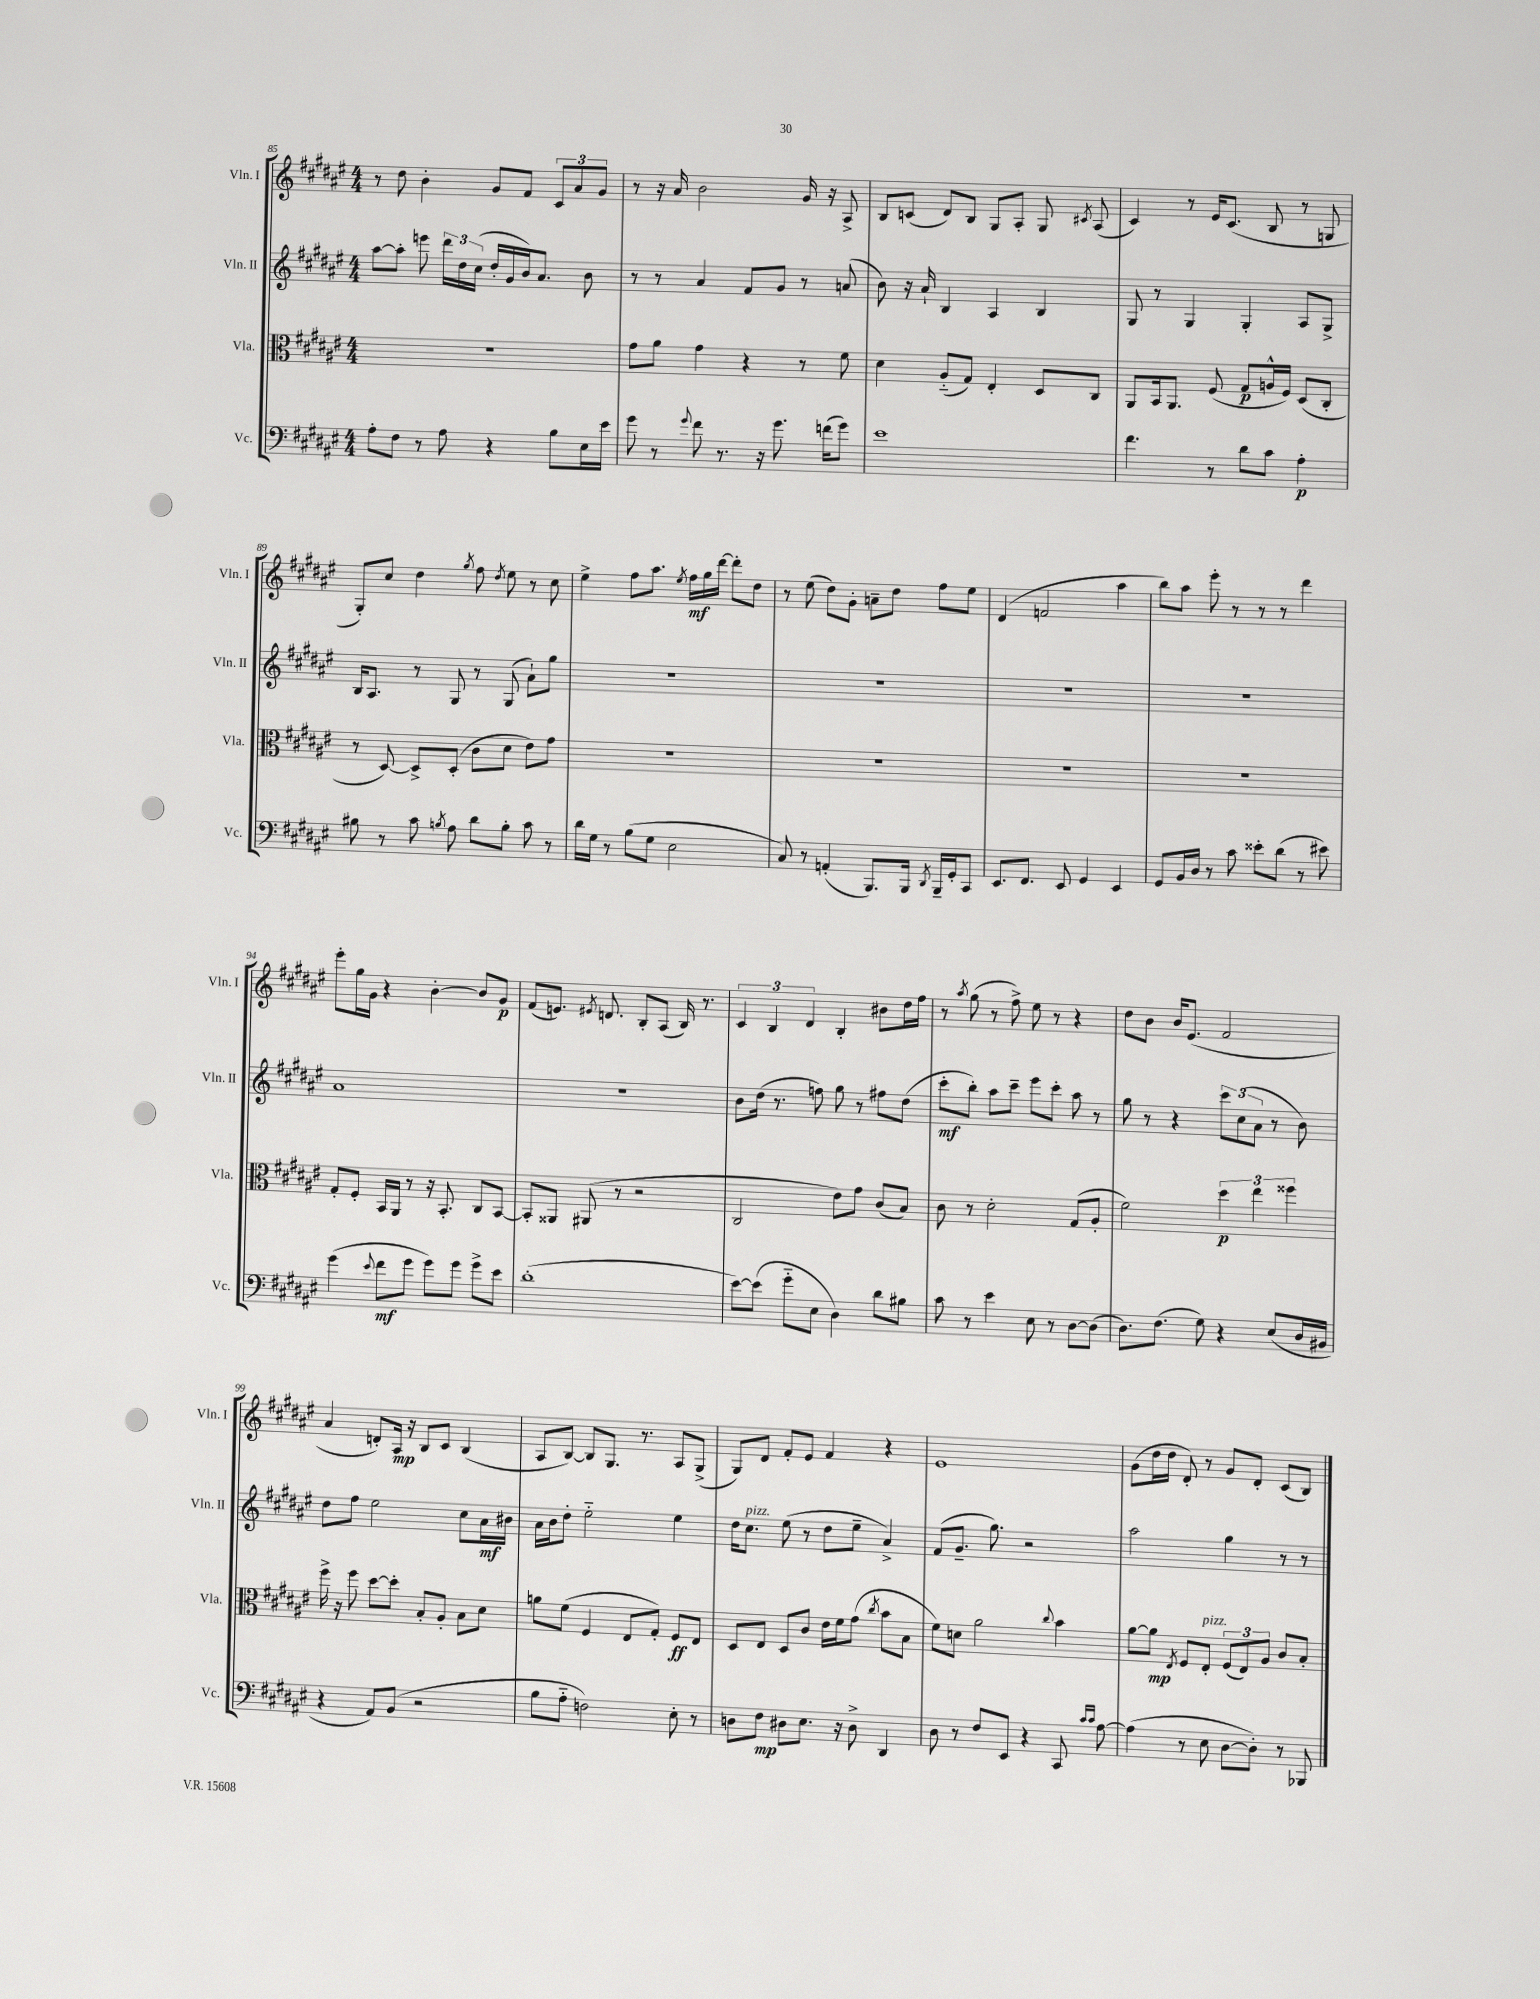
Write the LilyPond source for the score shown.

<<
\new StaffGroup <<
\new Staff = "s0" \with { instrumentName = "Vln. I" shortInstrumentName = "Vln. I" } {
    \clef treble \key fis \major \numericTimeSignature \time 4/4
    \autoBeamOff r8 dis''8 b'4-. gis'8[ fis'8] \tuplet 3/2 { cis'8[ ais'8 gis'8] } |
    r8 r16 ais'16 b'2 gis'16 r16 ais8-> |
    b8[ c'8]( dis'8[) b8] gis8[ ais8]-. gis8 \acciaccatura { cis'8 } ais8( |
    cis'4) r8 eis'16[ cis'8.]( b8 r8 g8 |
    gis8[-.) cis''8] dis''4 \acciaccatura { gis''8 } fis''8 \acciaccatura { dis''8 } eis''8 r8 cis''8 |
    eis''4-> fis''8[ ais''8.] \acciaccatura { eis''8 } fis''16[\mf gis''16 dis'''16]~ dis'''8[-. dis''8] |
    r8 eis''8( dis''8[) gis'8]-. a'8[-- dis''8] fis''8[ eis''8] |
    dis'4( f'2 ais''4 |
    b''8[) ais''8] eis'''8-. r8 r8 r8 dis'''4 |
    eis'''8[-. gis''16 gis'16] r4 b'4~-. b'8[ gis'8]\p |
    fis'8[( e'8.]) \acciaccatura { eis'8 } d'8. b8[-. ais8]( b16) r8. |
    \tuplet 3/2 { cis'4 b4 dis'4 } b4-. bis'8[ dis''16 fis''16] |
    r8 \acciaccatura { ais''8 } gis''8( r8 fis''8->) eis''8 r8 r4 |
    dis''8[ b'8] b'16[ eis'8.]( fis'2 |
    ais'4 d'8[-.) ais16]\mp r16 b8[ cis'8] b4( |
    ais8[ b8]~) b8[ gis8.] r8. ais8[ gis8]->( |
    gis8[) dis'8] fis'8[-. eis'8] fis'4 r4 |
    eis'1 |
    gis'8[( dis''16 dis''16] dis'8-.) r8 gis'8[ dis'8]-. cis'8[( b8]) \bar "|." |
}
\new Staff = "s1" \with { instrumentName = "Vln. II" shortInstrumentName = "Vln. II" } {
    \clef treble \key fis \major \numericTimeSignature \time 4/4
    \autoBeamOff ais''8[~ ais''8]-. e'''8 \tuplet 3/2 { dis'''16[ dis''16 cis''16]( } dis''16[-. gis'16 b'16) ais'8.] b'8 |
    r8 r8 ais'4 fis'8[ gis'8] r8 a'8( |
    b'8) r16 ais'16-! b4 ais4 b4 |
    gis8 r8 gis4 gis4-. ais8[ gis8]-> |
    b16[ ais8.] r8 gis8 r8 gis8( ais'8[-!) gis''8] |
    R1 |
    R1 |
    R1 |
    R1 |
    ais'1 |
    R1 |
    b'8[ dis''16]( r8. f''8) gis''8 r8 fis''8[ dis''8]( |
    cis'''8[-.\mf b''8]-.) ais''8[ cis'''8]-- eis'''8[ cis'''8]-. ais''8 r8 |
    gis''8 r8 r4 \tuplet 3/2 { cis'''8[ cis''8( ais'8] } r8 b'8) |
    dis''8[ fis''8] eis''2 cis''8[ ais'16\mf bis'16] |
    ais'16[ b'16 dis''8]-. eis''2-_ eis''4 |
    dis''16[ cis''8.]^\markup { \italic "pizz." } eis''8( r8 dis''8[ eis''8]-- ais'4->) |
    fis'8[( gis'8.]-- gis''8.) r2 |
    ais''2 gis''4 r8 r8 \bar "|." |
}
\new Staff = "s2" \with { instrumentName = "Vla." shortInstrumentName = "Vla." } {
    \clef alto \key fis \major \numericTimeSignature \time 4/4
    \autoBeamOff R1 |
    gis'8[ ais'8] gis'4 r4 r8 fis'8 |
    dis'4 ais8[-_( gis8]) eis4-. dis8[ cis8] |
    ais,8[ b,16 ais,8.] fis8( gis8[\p a16-^ fis16]) dis8[( cis8]-. |
    r8 dis8~) dis8[-> dis8]-.( cis'8[ dis'8] eis'8[) gis'8] |
    R1 |
    R1 |
    R1 |
    R1 |
    gis8[-. fis8]-. b,16[ ais,16] r8 r16 b,8.-. cis8[ b,8]~ |
    b,8[-. aisis,8] ais,8( r8 r2 |
    cis2 eis'8[) gis'8] cis'8[( b8]) |
    cis'8 r8 dis'2-. gis8[( ais8]-. |
    fis'2) \tuplet 3/2 { dis''4\p eis''4 fisis''4 } |
    fis''16-> r16 fis''8 dis''8[~ dis''8]-. b8[-. ais8]-. b8[ dis'8] |
    a'8[ fis'8]( fis4 eis8[ gis8]-.) fis8[\ff eis8] |
    dis8[ eis8] dis8[ cis'8] eis'16[ fis'16 gis'8]( \acciaccatura { cis''8 } b'8[ b8] |
    fis'8[) d'8] ais'2 \appoggiatura { cis''8 } b'4 |
    ais'8[~ ais'8]\mp \acciaccatura { eis8 } fis8[ eis8]-.^\markup { \italic "pizz." } \tuplet 3/2 { fis8[( eis8) ais8] } cis'8[ b8]-. \bar "|." |
}
\new Staff = "s3" \with { instrumentName = "Vc." shortInstrumentName = "Vc." } {
    \clef bass \key fis \major \numericTimeSignature \time 4/4
    \autoBeamOff ais8[-. fis8] r8 ais8 r4 b8[ eis16 eis'16] |
    gis'8 r8 \appoggiatura { gis'8 } fis'8 r8. r16 gis'8. f'16[( gis'8]) |
    eis'1 |
    fis'4. r8 dis'8[ cis'8] ais4-.\p |
    bis8 r8 cis'8 \acciaccatura { b8 } ais8 dis'8[ b8]-. cis'8 r8 |
    dis'16[ gis16] r8 b8[( gis8] eis2 |
    cis8) r8 a,4-.( b,,8.[) b,,16] \acciaccatura { dis,8 } b,,16[-- gis,16-. cis,8] |
    eis,8.[ fis,8.] eis,8 gis,4 eis,4 |
    gis,8[ b,16 dis16] r8 cis'8 eisis'8[-. dis'8]( r8 eis'8) |
    gis'4( \appoggiatura { eis'8 } fis'8[\mf gis'8] gis'8[) gis'8] gis'8[-> eis'8] |
    dis'1-.( |
    eis'8[~) eis'8]( gis'8[-_ eis8] dis4) dis'8[ bis8] |
    cis'8 r8 eis'4 eis8 r8 dis8[~ dis8]( |
    dis8.[) fis8.]( gis8) r4 eis8[( dis16 bis,16] |
    r4 ais,8[) b,8]( r2 |
    b8[ ais8]-_ f2) eis8-. r8 |
    d8[ fis8]\mp dis8[ eis8.] r16 dis8-> dis,4 |
    dis8 r8 fis8[ eis,8] r4 cis,8 \grace { cis'16[ cis'16] } ais8~ |
    ais4( r8 eis8 dis8[~ dis8]-.) r8 bes,,8 \bar "|." |
}
>>
>>
\layout { \context { \Score currentBarNumber = #85 } }
